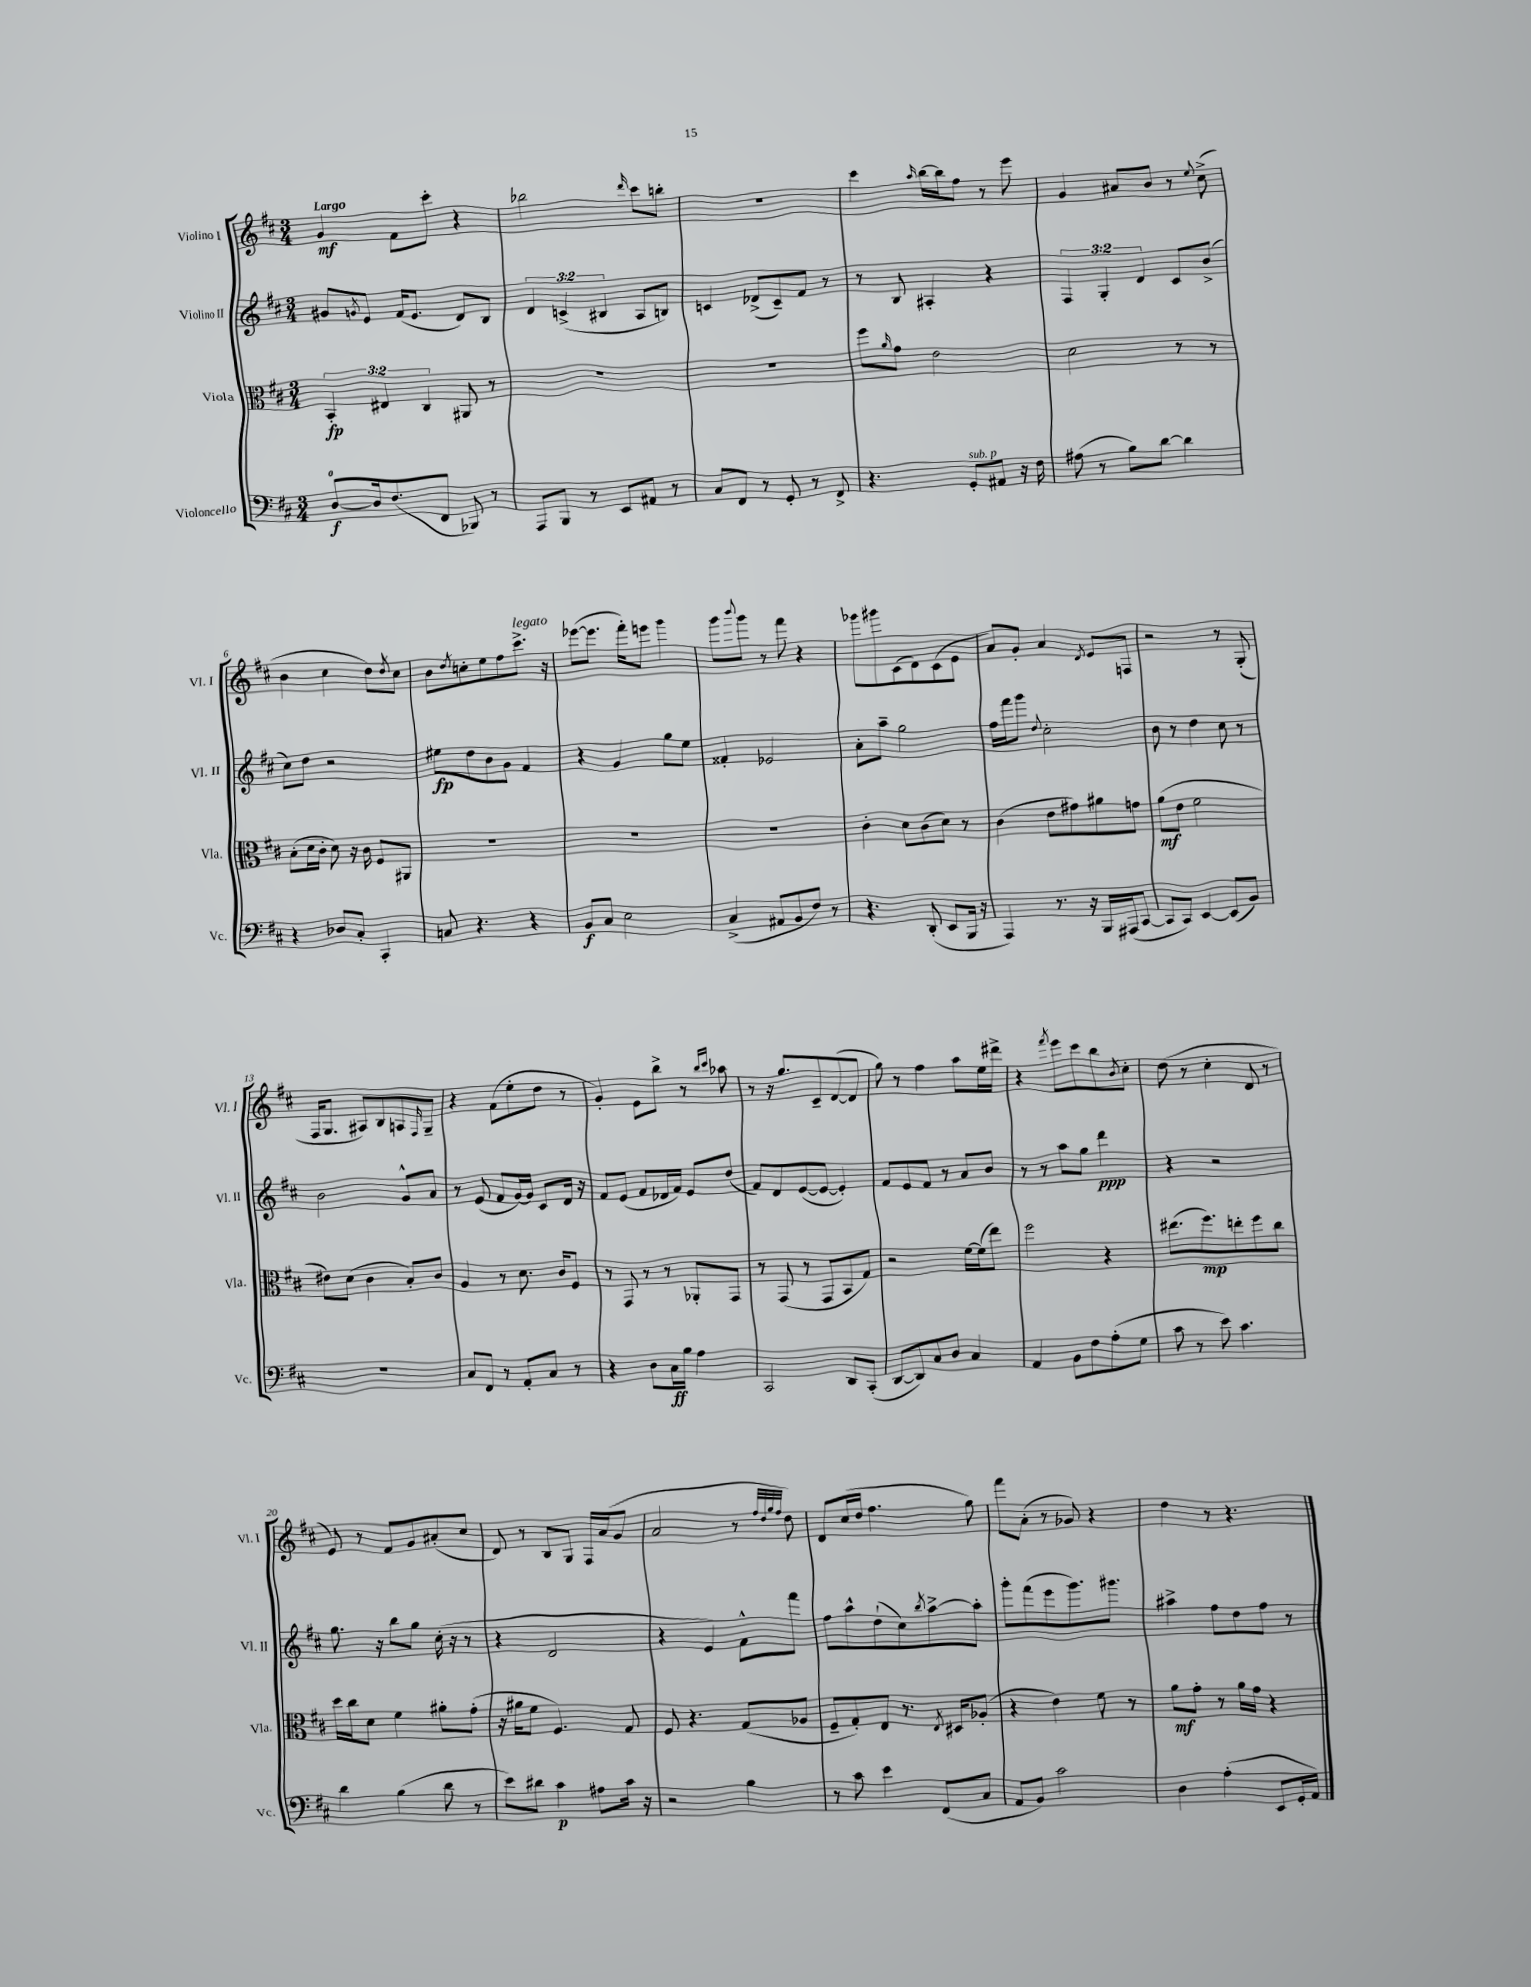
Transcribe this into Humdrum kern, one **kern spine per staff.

**kern	**kern	**kern	**kern
*staff4	*staff3	*staff2	*staff1
*clefF4	*clefC3	*clefG2	*clefG2
*k[f#c#]	*k[f#c#]	*k[f#c#]	*k[f#c#]
*M3/4	*M3/4	*M3/4	*M3/4
[8D/L	6BB'/	8g#/L	4g/
.	.	8qg/	.
16D/]k	.	8e/J	.
.	6E#/	.	.
(8.F#/	.	.	.
.	.	(16f#/LK	8f#\L
.	.	8.e/J	.
.	6C#/	.	.
8FF#/J	.	.	8ccc#'\J
8BBB-/)	8AA#/	8d/L)	4r
8r	8r	8B/J	.
=	=	=	=
8AAA/L	2.r	6d/	2bb-\
8BBB/J	.	.	.
.	.	(6c^/	.
8r	.	.	.
.	.	6B#/	.
8EE/L	.	.	.
.	.	.	16qqddd/
8AA#/J	.	8A/L	8ccc#\L
8r	.	8B/J)	8bb'\J
=	=	=	=
8C#/L	2.r	4c/	2.r
8FF#/J	.	.	.
8r	.	(8d-^/L	.
8GG'/	.	8c~/)	.
8r	.	8f#/J	.
8FF#^/	.	8r	.
=	=	=	=
4.r	8ff#\L	8r	4ccc#\
.	16qqa/	.	.
.	8g\J	8B/	.
.	.	.	16qqaa/
.	2e\	4A#'/	[16bb\LL
.	.	.	16bb\]J
8GG'/L	.	.	8ff#\J
8AA#/J	.	4r	8r
16r	.	.	8eee\
16F#\	.	.	.
=	=	=	=
(8A#\	2d\	6F#/	4g/
8r	.	.	.
.	.	6G'/	.
8B\L)	.	.	8a#/L
.	.	6d/	.
[8d\J	.	.	8b/J
4d\]	8r	8c#/L	8r
.	.	.	8qqee/
.	8r	(8b^/J	(8cc#^\
=	=	=	=
4r	(8B'\L	8cc#\L)	4b\
.	16d\L	8dd\J	.
.	16c#'\JJ	.	.
8D-/L	8d\)	2r	4cc#\
8C#'/J	16r	.	.
.	16c#\	.	.
4CC#'/	8F#/L	.	8dd\L)
.	.	.	8qdd/
.	8AA#/J	.	8cc#\J
=	=	=	=
8C/	2.r	8ee#\L	8b\L
.	.	.	8qdd/
4.r	.	8dd\	8cc'\
.	.	8b\	8ee\
.	.	8g\J	8ff#\
4r	.	4f#/	8.ccc#^\J
.	.	.	16r
=	=	=	=
8BB/L	2.r	4r	([8eee-\L
8C#/J	.	.	8.eee-\]J
2E\	.	4g/	.
.	.	.	16fff#'\LK)
.	.	.	8eee\J
.	.	8gg\L	4ggg\
.	.	8ee\J	.
=	=	=	=
(4C#^/	2.r	4f##'/	8ggg\L
.	.	.	8qqbbb/
.	.	.	8ggg\J
8AA#/L	.	2e-/	8r
8BB/	.	.	8fff#\
8F#/J)	.	.	4r
8r	.	.	.
=	=	=	=
4.r	4c#'\	8a'\L	8ggg-\L
.	.	8aa~\J	8ggg#\
.	8d\L	2gg\	(8c#\
(8DD'/	(8c#\	.	8d\)
8EE/L	8d\J)	.	(8c#\
16BBB/Jk	8r	.	8e\J
16r	.	.	.
=	=	=	=
4AAA/)	(4c#\	16ff#\LL	8a/L)
.	.	16fff#\J	.
.	.	8ggg\J	8g'/J
.	.	8qqdd/	.
8.r	8e\L	2cc#'\	4a/
.	8g#\)	.	.
16r	.	.	.
.	.	.	8qd/
16BBB/LL	8a#\	.	8e/L
(16AAA#/J	.	.	.
[8CC#/J	8g\J	.	8F/J
=	=	=	=
8CC#/]L	(8a\L	8b\	2r
8CC#/J)	8e\J	8r	.
[4EE/	2f#\	4dd\	.
(8EE/]L	.	8cc#\	8r
8BB/J)	.	8r	(8G'/
=	=	=	=
2.r	8e#\L)	2b\	16F#/LK
.	.	.	8.G/J
.	(8d\J	.	.
.	4c#\	.	8A#/L)
.	.	.	8B/
.	8B'/L)	8g^^/L	8A/
.	.	.	16qqF#/
.	8c#/J	8a/J	8G~/J
=	=	=	=
8C#/L	4A/	8r	4r
8FF#/J	.	(8e/	.
8r	8r	8f#/L	(8f#\L
8AA'/L	8.d\	[16g/L)	8ee'\
.	.	16g/]JJ	.
8C#/J	.	8c#/L	8dd\J
.	16c#/LK	.	.
8r	8F#/J	16d/Jk	8r
.	.	16r	.
=	=	=	=
4r	8r	8f#/L	4g'/)
.	8GG/	(8e/J	.
8D\L	8r	8f#/L	8e\L
16C#\L	8r	16d-/L	8bb^\J
16B\JJ	.	16f#/JJ)	.
4A\	8AA-'/L	8e/L	8r
.	.	.	16qqbb/LL
.	.	.	16qqccc#/JJ
.	8GG/J	(8dd/J	8aa-\
=	=	=	=
2CC#/	8r	8f#/L)	8r
.	(8GG/	8d/	16r
.	.	.	8.gg/L
.	8r	([8e/	.
.	8GG/L	8e/_J	8c#~/
8DD/L	8BB/	4e'/])	([8d/
(8CC#'/J	8G/J)	.	8d/]J
=	=	=	=
[8DD/L	2r	8f#/L	8gg\)
8DD/])	.	8e/	8r
8C#/	.	8f#/J	4ff#\
8D/J	.	8r	.
4C#/	[16f#\LL	8a/L	8aa\L
.	(16f#\]J	.	.
.	8ee\J)	8b/J	16ee\L
.	.	.	16ddd#^\JJ
=	=	=	=
4AA/	2ff#\	8r	4r
.	.	8r	.
.	.	.	8qfff#/
8BB\L	.	8aa\L	8eee\L
8F#\	.	8gg\J	8ccc#\
(8A'\	4r	4ddd\	8bb\
.	.	.	8qb/
8G\J	.	.	8cc#'\J
=	=	=	=
8c#\	(8.ee#\L	4r	(8dd\
8r	.	.	8r
.	8.ff#\)	.	.
8e\)	.	2r	4cc#'\
4.c#\	8ee'\	.	.
.	8ff#\	.	8d/
.	8cc#\J	.	8r
=	=	=	=
4d\	16dd\LL	8.gg\	8e/)
.	16cc#\J	.	.
.	8d\J	.	8r
.	.	16r	.
(4B\	4f#\	8bb\L	8f#/L
.	.	8gg\J	8g/
8d\	8a#'\L	(16cc#'\	(8a#'/
.	.	16r	.
8r	(8g'\J	8r	8cc#/J
=	=	=	=
8e\L)	16r	4r	8d/)
.	16a#\LK	.	.
8d#\J	8f#\J	.	8r
4c#\	4.F#/)	2d/	8B/L
.	.	.	8G/J
8A#\L	.	.	16F#/LL
.	.	.	(16a/J
16c#\Jk	8G/	.	8g/J
16r	.	.	.
=	=	=	=
2r	8F#/	4r	2a/
.	4.r	.	.
.	.	4e/)	.
4B\	(8G/L	8f#^^\L	8r
.	.	.	32qqff#/LLL
.	.	.	32qqdd/
.	.	.	32qqgg/
.	.	.	32qqff#/JJJ
.	8A-/J	8fff#\J	8dd\)
=	=	=	=
8r	8F#~/L	8ff#\L	8d/L
8c#\	8G'/)	8aa^^\	(16cc#/L
.	.	.	16dd/JJ
4e\	8E/J	(8dd`\	4.ff#\
.	8.r	8cc#\)	.
.	.	8qbb/	.
(8FF#/L	.	[8aa^\	.
.	8qE/	.	.
.	16D#/LK	.	.
8C#/J	(8A-'/J	8aa'\]J	8gg\)
=	=	=	=
8AA/L	4r	8ggg'\L	8fff#\L
8BB/J)	.	(8fff#\	(8a'\J
2c#\	4e\)	8eee\	8r
.	.	8.ggg\)	8g-/)
.	8f#\	.	4r
.	.	8.ggg#\J	.
.	8r	.	.
=	=	=	=
4D\	8a\L	4aa#^\	4dd\
.	8g'\J	.	.
(4A'\	8r	8ff#\L	8r
.	16a\LL	8dd\	4.r
.	16g\JJ	.	.
8EE/L	4r	8ff#\J	.
16GG'/L	.	8r	.
16AA/JJ)	.	.	.
==	==	==	==
*-	*-	*-	*-
